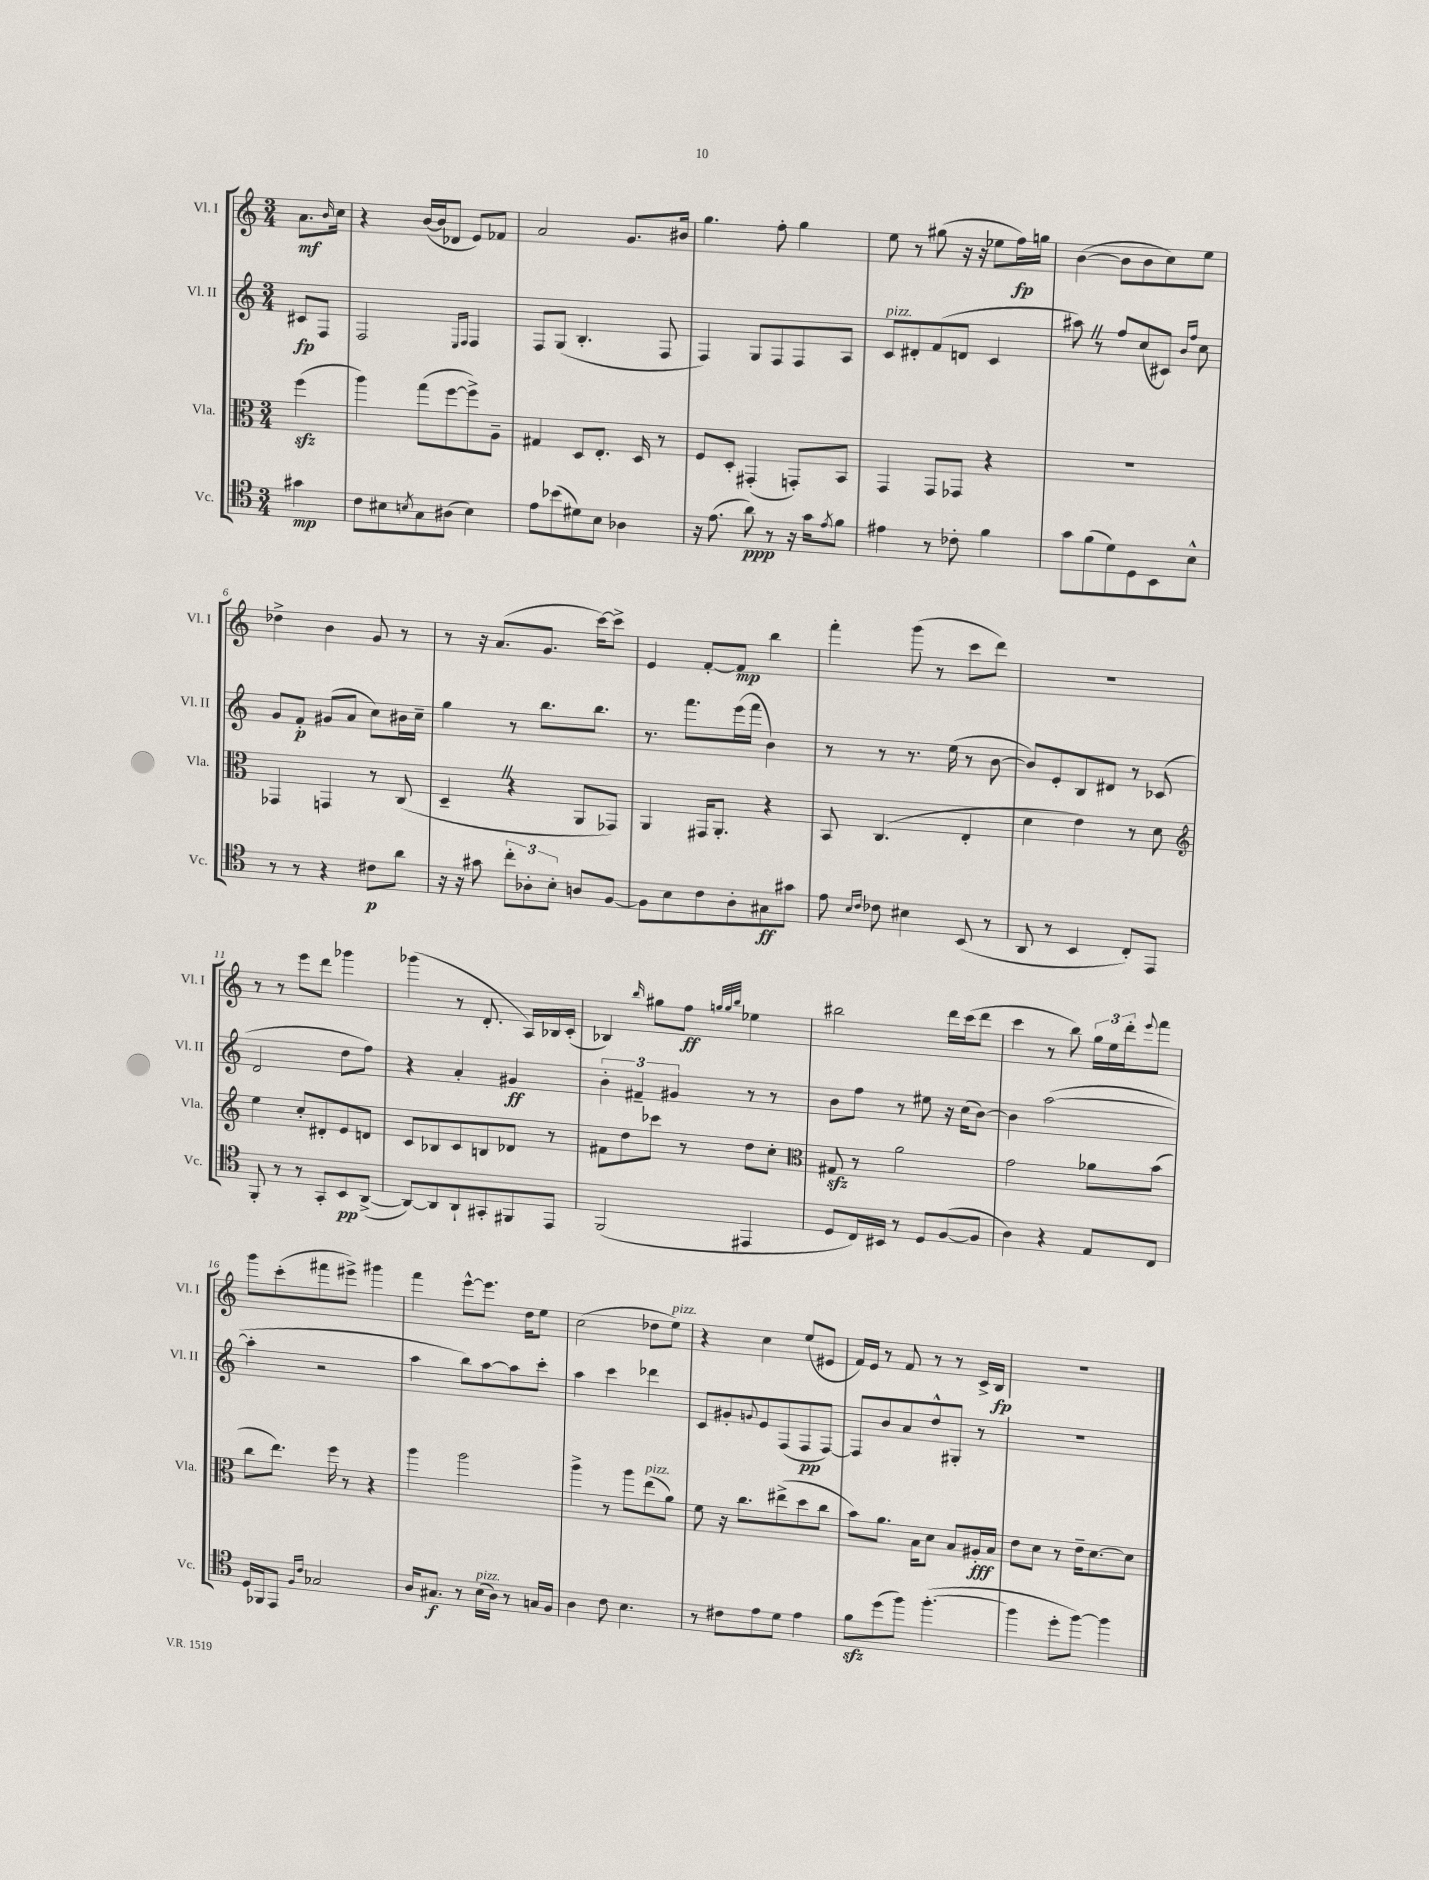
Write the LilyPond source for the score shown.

<<
\new StaffGroup <<
\new Staff = "s0" \with { instrumentName = "Vl. I" shortInstrumentName = "Vl. I" } {
    \clef treble \key c \major \numericTimeSignature \time 3/4 \partial 4
    a'8.\mf \grace { b'16 } c''16 |
    r4 b'16~( b'16 des'8 e'8) fes'8 |
    a'2 g'8. bis'16 |
    g''4. f''8-. g''4 |
    e''8 r8 gis''8( r16 r16 ees''8 f''16\fp) g''16 |
    b'4~( b'8 b'8 c''8) e''8 |
    des''4-> b'4 g'8 r8 |
    r8 r16 a'8.( g'8. c'''16~) c'''8-> |
    e'4 f'8~-. f'8\mp b''4 |
    f'''4-. g'''8( r8 c'''8 d'''8) |
    R2. |
    r8 r8 e'''8 d'''8 ges'''4 |
    ges'''4( r8 d'8.-. a16) bes16 c'16-.( |
    bes4) \grace { b''16 } gis''8 f''8\ff \grace { g''32 g''32 b''32 } ees''4 |
    bis''2 d'''16 c'''16( d'''8 |
    c'''4 r8 b''8) \tuplet 3/2 { g''16 e''16 d'''16-. } \appoggiatura { e'''8 } f'''8 |
    g'''8 c'''8-.( fis'''8 eis'''8->) gis'''4 |
    f'''4 e'''8~-^ e'''8. d''16 e''8 |
    c''2( des''8 e''8^\markup { \italic "pizz." }) |
    r4 c''4 e''8( eis'8 |
    f'16) e'16 r8 f'8 r8 r8 c'16-> b16\fp |
    R2. \bar "|." |
}
\new Staff = "s1" \with { instrumentName = "Vl. II" shortInstrumentName = "Vl. II" } {
    \clef treble \key c \major \numericTimeSignature \time 3/4 \partial 4
    cis'8\fp f8 |
    f2 \grace { e16 f16 } f4 |
    f8 g8( b4.-. f8 |
    f4) g8 f8 f8 a8 |
    c'8^\markup { \italic "pizz." } dis'8-. f'8( d'8 c'4 |
    ais''8) \once \override BreathingSign.text = \markup { \musicglyph "scripts.caesura.straight" } \breathe r8 f''8 c''8( cis'8) \grace { b'16 f''16 } c''8 |
    g'8 f'8-.\p gis'8( a'8 c''8) bis'16 c''16-- |
    g''4 r8 b''8. b''8. |
    r8. f'''8. e'''16( f'''16 b'4) |
    r8 r8 r8. e''16( r8 b'8~ |
    b'8) e'8-. b8 dis'8 r8 ces'8( |
    d'2 d''8 f''8) |
    r4 a'4-. gis'4\ff |
    \tuplet 3/2 { b'4-. fis'4-- gis'4 } r8 r8 |
    b'8 f''8 r8 eis''8 r16 c''16( b'8~) |
    b'4 a''2~( |
    a''4-. r2 |
    a''4 b''8) a''8~ a''8 c'''8-. |
    a''4 c'''4 des'''4 |
    c'8 gis'8-. \appoggiatura { g'8 } e'8 f8( f8\pp f8~) |
    f8 b'8 a'8 d''8-^ gis8-. r8 |
    R2. \bar "|." |
}
\new Staff = "s2" \with { instrumentName = "Vla." shortInstrumentName = "Vla." } {
    \clef alto \key c \major \numericTimeSignature \time 3/4 \partial 4
    f''4\sfz( |
    a''4) g''8( f''8~ f''8->) a8-- |
    gis4 d8 e8.-. d16 r8 |
    f8 d8-. gis,4-.( g,8-.) b,8 |
    g,4 g,8 ges,8 r4 |
    R2. |
    ges,4 g,4 r8 c8( |
    d4-- \once \override BreathingSign.text = \markup { \musicglyph "scripts.caesura.straight" } \breathe r4 a,8 ges,8) |
    a,4 gis,16 a,8.-. r4 |
    b,8 c4.( e4-. |
    d'4 e'4) r8 d'8 |
    \clef treble e''4 c''8-. dis'8-. e'8 d'8 |
    c'8 bes8 c'8 b8 des'8 r8 |
    fis'8 d''8 ces'''8 r8 d''8 c''8-. |
    \clef alto gis8\sfz r8 a'2 |
    g'2 aes'8 b'8( |
    c''8 e''8.) f''16 r8 r4 |
    a''4 a''2 |
    a''4-> r8 a''8 e''8^\markup { \italic "pizz." }( a'8) |
    f'8 r16 c''8. eis''8->( d''8 c''8 |
    b'8) a'8. b16 d'8 b8 ais16-.\fff b16 |
    e'8 d'8 r8 e'16-- d'8.~ d'8 \bar "|." |
}
\new Staff = "s3" \with { instrumentName = "Vc." shortInstrumentName = "Vc." } {
    \clef tenor \key c \major \numericTimeSignature \time 3/4 \partial 4
    gis'4\mp |
    c'8 bis8 \acciaccatura { b8 } g8 ais8( b4) |
    e'8 bes'8( dis'8) b8 aes4 |
    r16 e'8.( a'8\ppp) r8 r16 g'16 \acciaccatura { e'8 } f'8 |
    eis'4 r8 ces'8-. f'4 |
    g'8 f'8( d'8) d8 b,8 b8-^ |
    r8 r8 r4 cis'8\p a'8 |
    r16 r16 gis'8 \tuplet 3/2 { c''8-. aes8-. b8-. } a8 f8~ |
    f8 b8 c'8 a8-. gis8\ff gis'8 |
    e'8 \grace { b16 c'16 } ces'8 bis4 b,8( r8 |
    a,8 r8 b,4 c8-.) e,8 |
    f,8-. r8 r8 g,8-. b,8\pp a,8~->( |
    a,8~) a,8 a,8-! gis,8-. fis,8 e,8 |
    f,2( eis,4 |
    d8 c16) bis,16 r8 d8 f8~( f8 |
    a4) r4 e8 c8 |
    d16 fes,16 e,8 \grace { f16 c'16 } ges2 |
    a16 gis8.\f r8 b16^\markup { \italic "pizz." }( a16) r8 g16 f16 |
    a4 c'8 b4. |
    r8 cis'8 e'8 d'8 e'4 |
    f'8\sfz d''8( f''8) f''4.~-.( |
    f''4 d''8-. f''8~) f''4 \bar "|." |
}
>>
>>
